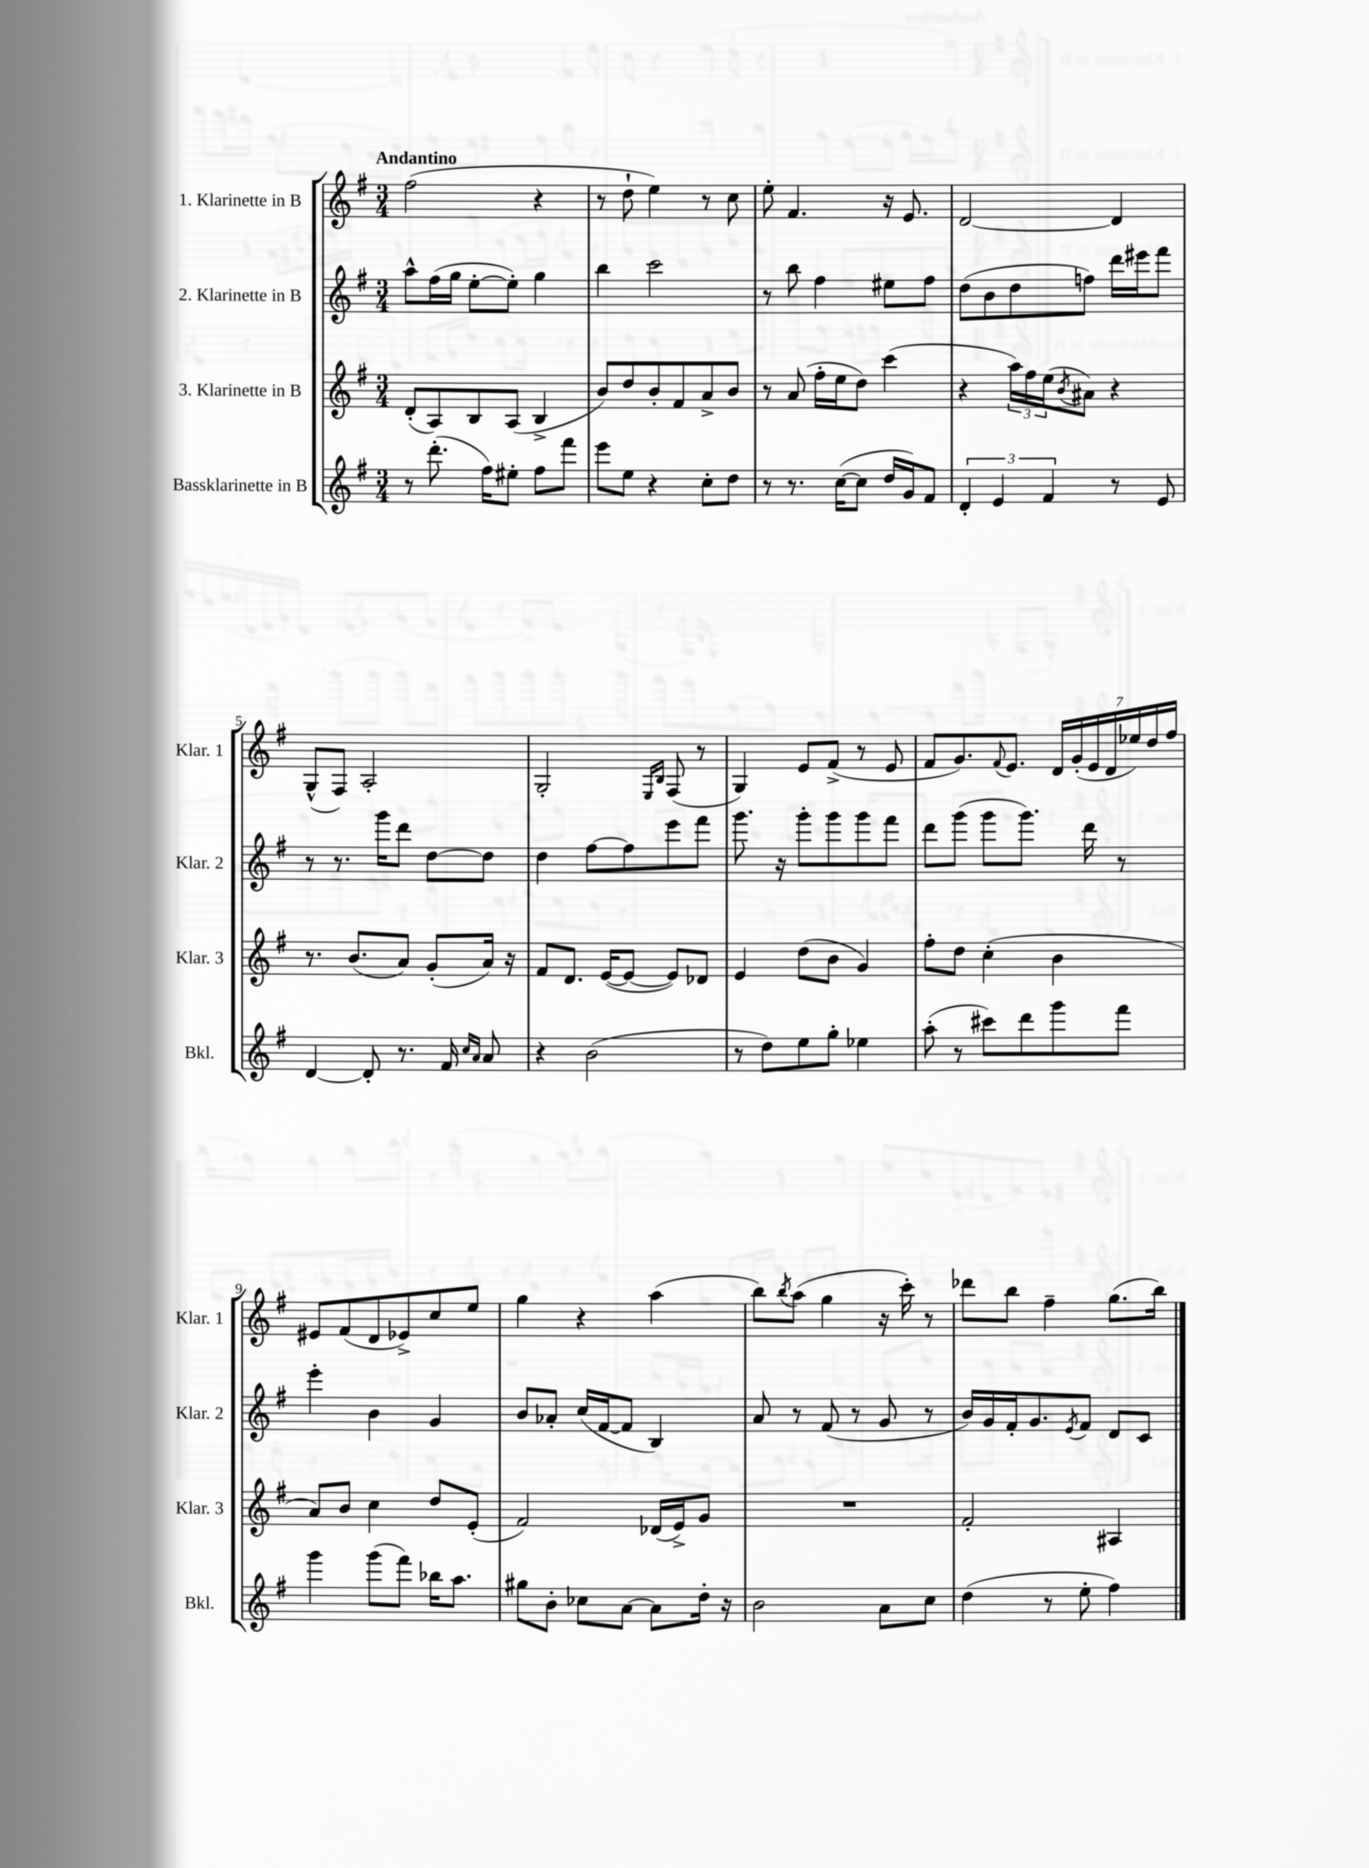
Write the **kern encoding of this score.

**kern	**kern	**kern	**kern
*staff4	*staff3	*staff2	*staff1
*clefG2	*clefG2	*clefG2	*clefG2
*k[f#]	*k[f#]	*k[f#]	*k[f#]
*M3/4	*M3/4	*M3/4	*M3/4
8r	(8d'	8aa^^	(2ff#
(8.ddd'	8A)	(16ff#	.
.	.	16gg	.
.	8B	[8ee'	.
16ff#)	.	.	.
8ee#'	(8A	8ee'])	.
8ff#	4B^	4gg	4r
8fff#	.	.	.
=	=	=	=
8eee	8b)	4bb	8r
8ee	8dd	.	8dd`
4r	8b'	2ccc	4ee)
.	8f#	.	.
8cc'	8a^	.	8r
8dd	8b	.	8cc
=	=	=	=
8r	8r	8r	8ee'
8.r	(8a	8bb	4.f#
.	16ff#'	4ff#	.
([16cc	16ee	.	.
8cc]	8dd)	.	.
16dd	(4ccc	8ee#	16r
16g)	.	.	8.e
8f#	.	8ff#	.
=	=	=	=
6d'	4r	(8dd	[2d
.	.	8b	.
6e	.	.	.
.	24aa)	8dd	.
.	24ff#	.	.
6f#	(24ee	.	.
.	8qb	.	.
.	8a#)	8ff)	.
8r	4r	16ddd	4d]
.	.	16eee#	.
8e	.	8fff#	.
=	=	=	=
[4d	8.r	8r	(8G^^
.	.	8.r	8F#)
.	(8.b	.	.
8d']	.	.	2A'
.	.	16ggg	.
8.r	8a)	8ddd	.
.	(8g'	[8dd	.
16f#	.	.	.
16qqcc	.	.	.
16qqa	.	.	.
8a	16a)	8dd]	.
.	16r	.	.
=	=	=	=
4r	8f#	4dd	2G'
.	8.d	.	.
(2b	.	[8ff#	.
.	([16e	.	.
.	8e_	8ff#]	.
.	.	.	16qqE
.	.	.	16qqB
.	8e])	8eee	(8F#
.	8d-	8fff#	8r
=	=	=	=
8r	4e	8.ggg	4G)
8dd)	.	.	.
.	.	16r	.
8ee	(8dd	8ggg'	8e
8gg'	8b	8ggg	(8f#^
4ee-	4g)	8ggg	8r
.	.	8fff#	8e
=	=	=	=
(8aa'	8ff#'	8ddd	8f#
8r	8dd	(8ggg	8.g)
8ccc#)	(4cc'	8ggg	.
.	.	.	8qqf#
.	.	.	8.e
8ddd	.	8.ggg)	.
8ggg	4b	.	28d
.	.	.	(28g'
.	.	16ddd	.
.	.	.	28e
.	.	.	28d
8fff#	.	8r	.
.	.	.	28ee-)
.	.	.	28dd
.	.	.	28ff#
=	=	=	=
4ggg	8a)	4eee'	8e#
.	8b	.	(8f#
(8ggg	4cc	4b	8d
8fff#)	.	.	8e-^)
16bb-	8dd	4g	8cc
8.aa	.	.	.
.	(8e'	.	8ee
=	=	=	=
8gg#	2f#)	8b	4gg
8b'	.	8a-'	.
8cc-	.	(16cc	4r
.	.	[16f#	.
[8a	.	8f#]	.
8a]	(16d-	4B)	(4aa
.	16e^)	.	.
16dd'	8g	.	.
16r	.	.	.
=	=	=	=
2b	2.r	8a	8bb)
.	.	.	8qbb
.	.	8r	(8aa
.	.	(8f#	4gg
.	.	8r	.
8a	.	8g	16r
.	.	.	16ccc')
8cc	.	8r	8r
=	=	=	=
(4dd	2f#'	16b)	8ddd-
.	.	16g	.
.	.	16f#'	8bb
.	.	8.g	.
8r	.	.	4ff#~
.	.	8qe	.
8ee'	.	8f#	.
4ff#)	4A#	8d	(8.gg
.	.	8c	.
.	.	.	16bb)
==	==	==	==
*-	*-	*-	*-
